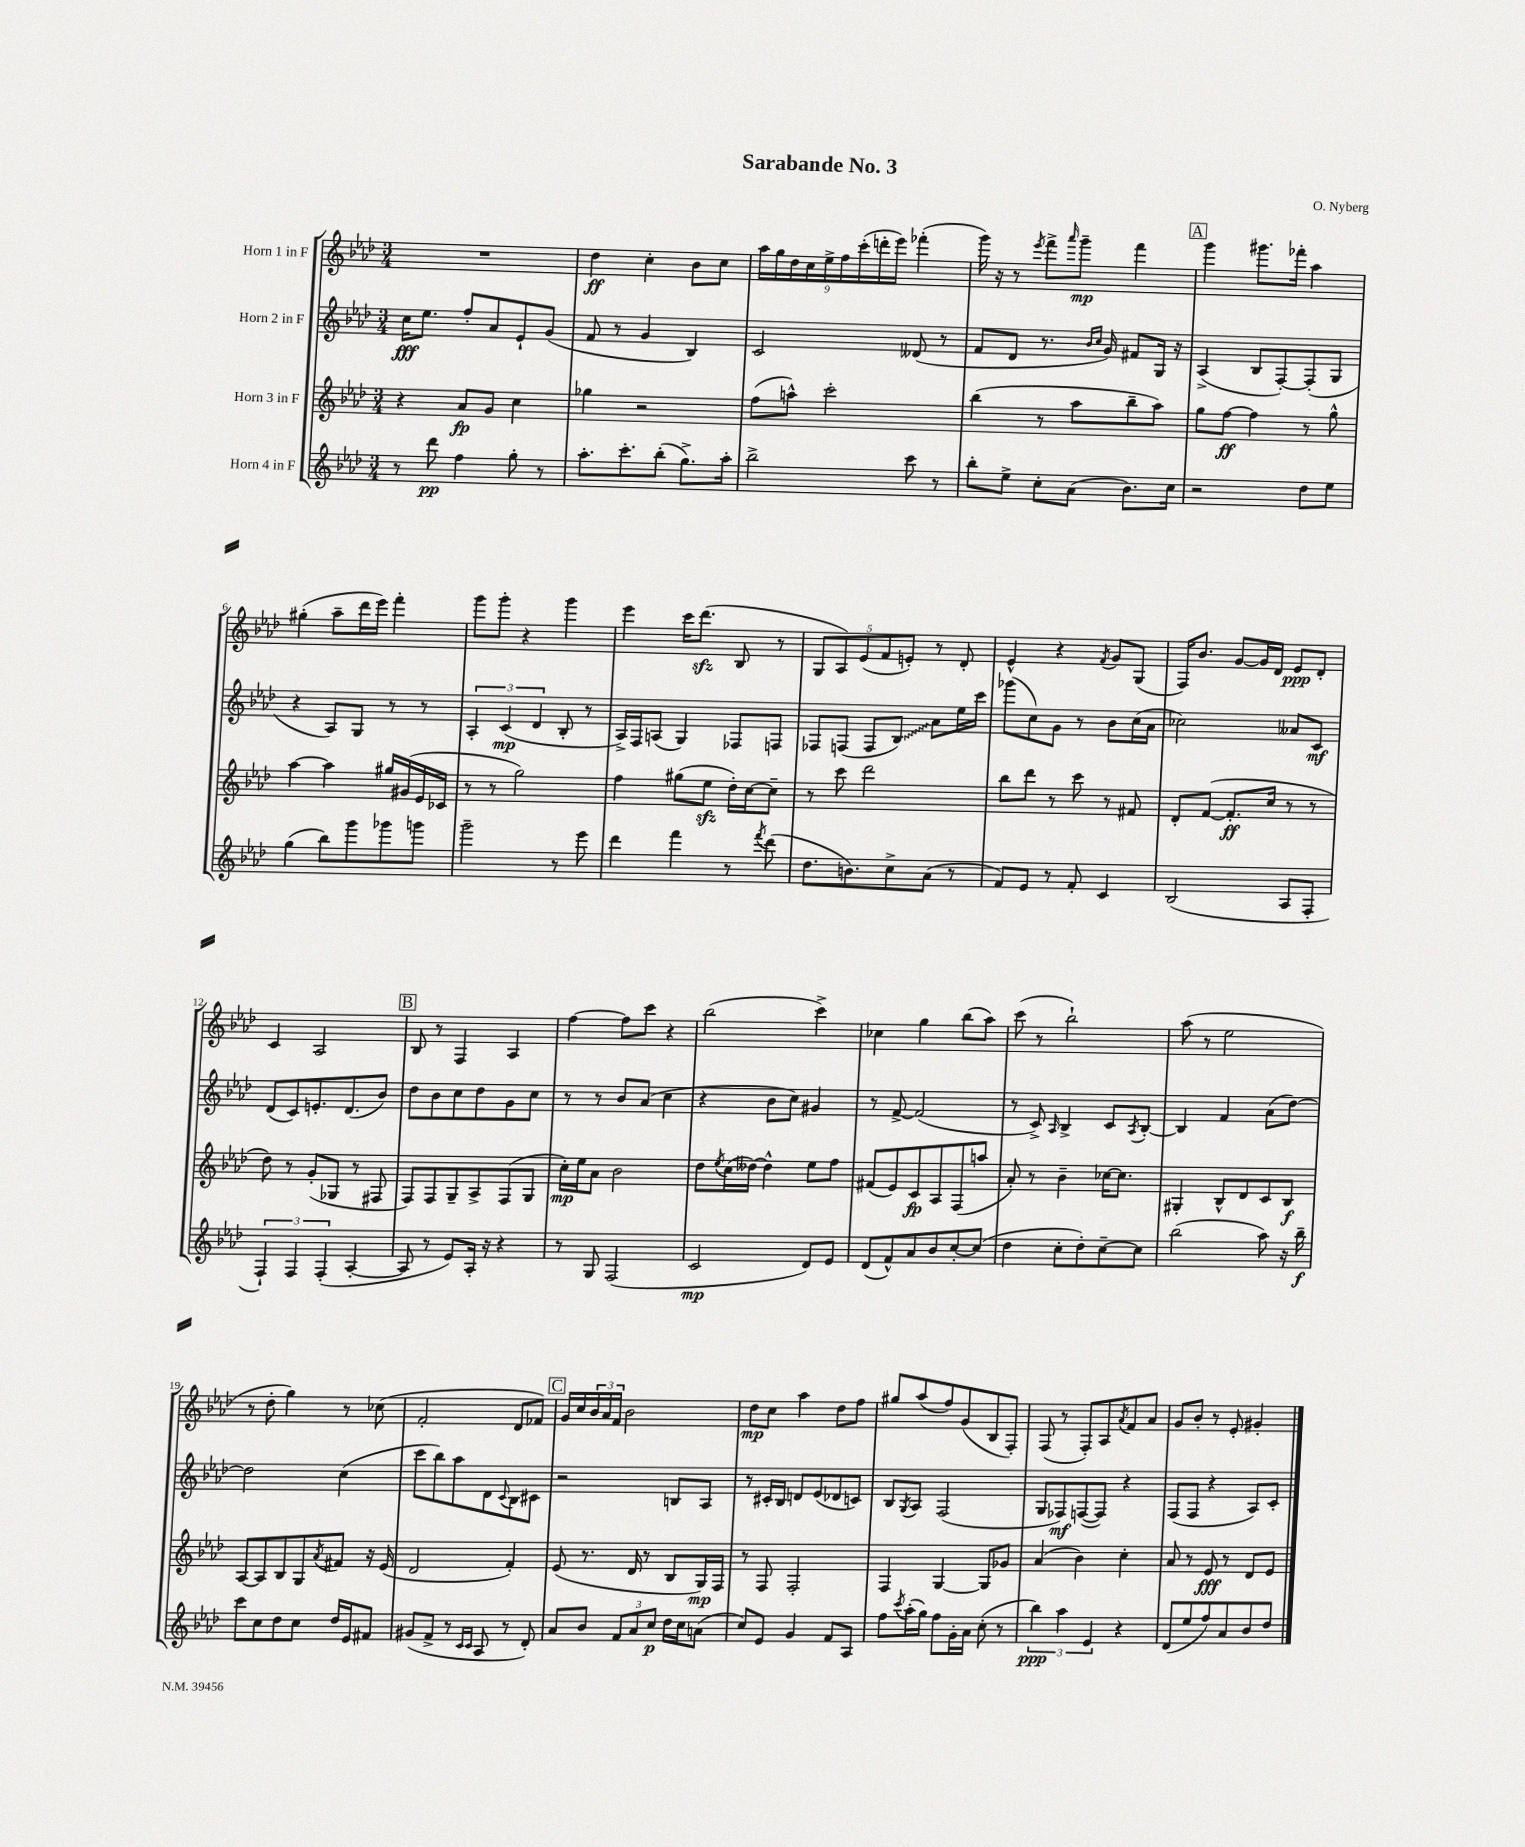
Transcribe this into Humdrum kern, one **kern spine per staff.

**kern	**kern	**kern	**kern
*staff4	*staff3	*staff2	*staff1
*clefG2	*clefG2	*clefG2	*clefG2
*k[b-e-a-d-]	*k[b-e-a-d-]	*k[b-e-a-d-]	*k[b-e-a-d-]
*M3/4	*M3/4	*M3/4	*M3/4
8r	4r	16cc	2.r
.	.	8.ee-	.
8ddd-	.	.	.
4ff	8a-	8ff'	.
.	8g	8a-	.
8gg'	4cc	8e-`	.
8r	.	(8g	.
=	=	=	=
8.aa-'	4gg-	8f	4dd-
.	.	8r	.
8.ccc'	.	.	.
.	2r	4g	4cc'
(8bb-'	.	.	.
8.gg^)	.	4B-)	8b-
.	.	.	8cc
16aa-'	.	.	.
=	=	=	=
2bb-^	(8ff	2c	18aa-
.	.	.	18gg
.	.	.	18dd-
.	8aa^^)	.	.
.	.	.	18cc
.	.	.	18ee-^
.	2ccc'	.	.
.	.	.	18ff
.	.	.	(18ccc'
.	.	.	18ddd'
.	.	.	18eee-)
8ccc	.	(8d--	(4fff-'
8r	.	8r	.
=	=	=	=
8bb-'	(4bb-	8f	16ggg)
.	.	.	16r
8ee-^	.	8d-	8r
.	.	.	8qeee-
8cc'	8r	8.r	8fff^
.	.	.	16qqaaa-
(8a-	8aa-	.	8ggg~
.	.	16qqb-	.
.	.	16qqcc	.
.	.	16g)	.
8.b-)	8bb-~	8f#	4fff
.	8aa-)	16G	.
16cc	.	16r	.
=	=	=	=
2r	8gg	(4A-^	4ggg
.	[8ff	.	.
.	4ff]	8B-	8.ggg#
.	.	[8F')	.
.	.	.	16fff-'
8dd-	8r	(8F']	4aa-
8ee-	8gg^^	8G	.
=	=	=	=
(4gg	[4aa-	4r	(4gg#'
8bb-)	4aa-]	8A-)	8aa-~
8ggg	.	8G	16ddd-
.	.	.	16eee-)
8ggg-	16gg#	8r	4fff'
.	(16g#	.	.
8ggg	16e-	8r	.
.	16c-	.	.
=	=	=	=
2ggg~	8r	6A-'	8ggg
.	8r	.	8ggg'
.	.	(6c	.
.	2gg)	.	4r
.	.	6d-	.
8r	.	8B-'	4ggg
8eee-	.	8r	.
=	=	=	=
4ddd-	4ff	16A-^)	4eee-
.	.	16F	.
.	.	(8A	.
4fff	(8gg#	4G)	16ccc
.	.	.	(8.ddd-
.	8ee-	.	.
8r	16dd-')	8F-	8B-
.	[16cc	.	.
8qfff	.	.	.
(8ddd-	8cc~]	8F	8r
=	=	=	=
8.dd-	8r	8F-	10G
.	.	.	10A-)
.	8ccc	(8F	.
8.b)	.	.	.
.	.	.	(10e-
.	2ddd-	8F	.
.	.	.	10f
8cc^	.	8B-)	.
.	.	.	10e')
(8a-	.	8a-	8r
8r	.	16ee-	8d-'
.	.	16ccc	.
=	=	=	=
8f)	8bb-	(8ggg-	4e-^^
8e-	8ddd-	8cc)	.
8r	8r	8g	4r
8f'	8ccc	8r	.
.	.	.	8qf
4c	8r	8b-	8g
.	8f#	(16cc	(8G
.	.	16a-	.
=	=	=	=
(2B-	8d-'	2cc-)	16F)
.	.	.	8.b-
.	([8f	.	.
.	8.f']	.	[8g
.	.	.	16g]
.	16cc	.	16d-
8A-	8r	8a--	8e-
8F'	8r	8c	8d-'
=	=	=	=
6F`)	8dd-)	(8d-	4c
.	8r	8c)	.
6F	.	.	.
.	(8g'	8.e'	2A-
(6F'	.	.	.
.	8G-	.	.
.	.	(8.d-	.
[4A-'	8r	.	.
.	8F#	8b-)	.
=	=	=	=
8A-]	8F)	8dd-	8B-
8r	8F	8b-	8r
8e-)	8G~	8cc	4F
16A-'	8A-^	8dd-	.
16r	.	.	.
4r	(8F	8g	4A-
.	8G	8cc	.
=	=	=	=
8r	16cc')	8r	[4ff
.	16ee-	.	.
8G	8a-	8r	.
(2F	2b-	8b-	8ff]
.	.	(8a-	8ccc
.	.	4cc	4r
=	=	=	=
2c	8dd-	4r	(2bb-
.	8qee-	.	.
.	(16cc	.	.
.	[16dd--)	.	.
.	4dd--^^]	8b-	.
.	.	8cc)	.
8d-)	8ee-	4g#	4ccc^)
8e-	8ff	.	.
=	=	=	=
(8d-	(8f#	8r	4cc-
8f^^)	8e-)	[8f^	.
8a-	8c	(2f]	4gg
8b-	8A-	.	.
[8cc'	(8F	.	(8bb-
(8cc]	8aa	.	8aa-)
=	=	=	=
4dd-	8a-')	8r	(8ccc
.	8r	8c^)	8r
.	.	16qqA-	.
8cc'	4b-~	4B-^	2bb-`)
8dd-')	.	.	.
[8cc~	[16cc-	8c	.
.	8.cc-]	.	.
.	.	8qA-	.
8cc]	.	[8B-'	.
=	=	=	=
(2bb-	4G#'	4B-]	(8aa-
.	.	.	8r
.	8B-^^	4f	2ee-
.	8d-	.	.
8aa-)	8c	(8a-	.
16r	8B-	[8dd-)	.
16bb-~	.	.	.
=	=	=	=
8ccc	[8A-	2dd-]	8r
8cc	8A-]	.	8dd-'
8dd-	8B-	.	4gg)
8cc	8G	.	.
.	8qa-	.	.
16dd-	8f#	(4cc	8r
16e-	.	.	.
8f#	16r	.	(8cc-
.	(16e-	.	.
=	=	=	=
(8g#	2d-	8ccc	2f'
8f^	.	8bb-)	.
8r	.	8aa-	.
16qqc	.	.	.
16qqc	.	.	.
8A-	.	8d-	.
.	.	8qqc	.
8r	4f')	8B-	8d-
8d-')	.	8c#	8f-)
=	=	=	=
8a-	(8e-	2r	16g
.	.	.	16cc
8b-	8.r	.	24b-
.	.	.	24a-
.	.	.	24f
12f	.	.	2b-
.	16d-	.	.
12a-	.	.	.
.	8r	.	.
12cc	.	.	.
16dd-	8B-	8B	.
16cc	.	.	.
(8a	16G)	8A-	.
.	16F	.	.
=	=	=	=
8cc)	8r	8r	8dd-
8e-	8F	16c#'	8cc
.	.	16B-	.
4g	2F'	8d	4aa-
.	.	(8e-	.
8f	.	8d-	8dd-
8A-	.	8c)	8ff
=	=	=	=
8ff	4F	8B-	8gg#
8qccc	.	8qG	.
(16aa-'	.	8A-	(8aa-
16gg)	.	.	.
8ff	[4G	(2F	8ff)
16g'	.	.	(8g
16a-	.	.	.
(8cc'	8G]	.	8B-
8r	8g-	.	8F')
=	=	=	=
6bb-)	(4a-	8G	(8F
.	.	8F-)	8r
6aa-	.	.	.
.	4b-)	([8F	8F')
6e-	.	.	.
.	.	8F])	8A-
.	.	.	8qa-
4r	4cc'	4r	8f
.	.	.	8a-
=	=	=	=
(8d-	8a-	(8F	8g
8ee-	8r	8F	8b-'
8ff)	8e-	4r	8r
8a-	8r	.	8e-'
8b-	8d-	8A-)	4g#'
8dd-	8e-	8c'	.
==	==	==	==
*-	*-	*-	*-
